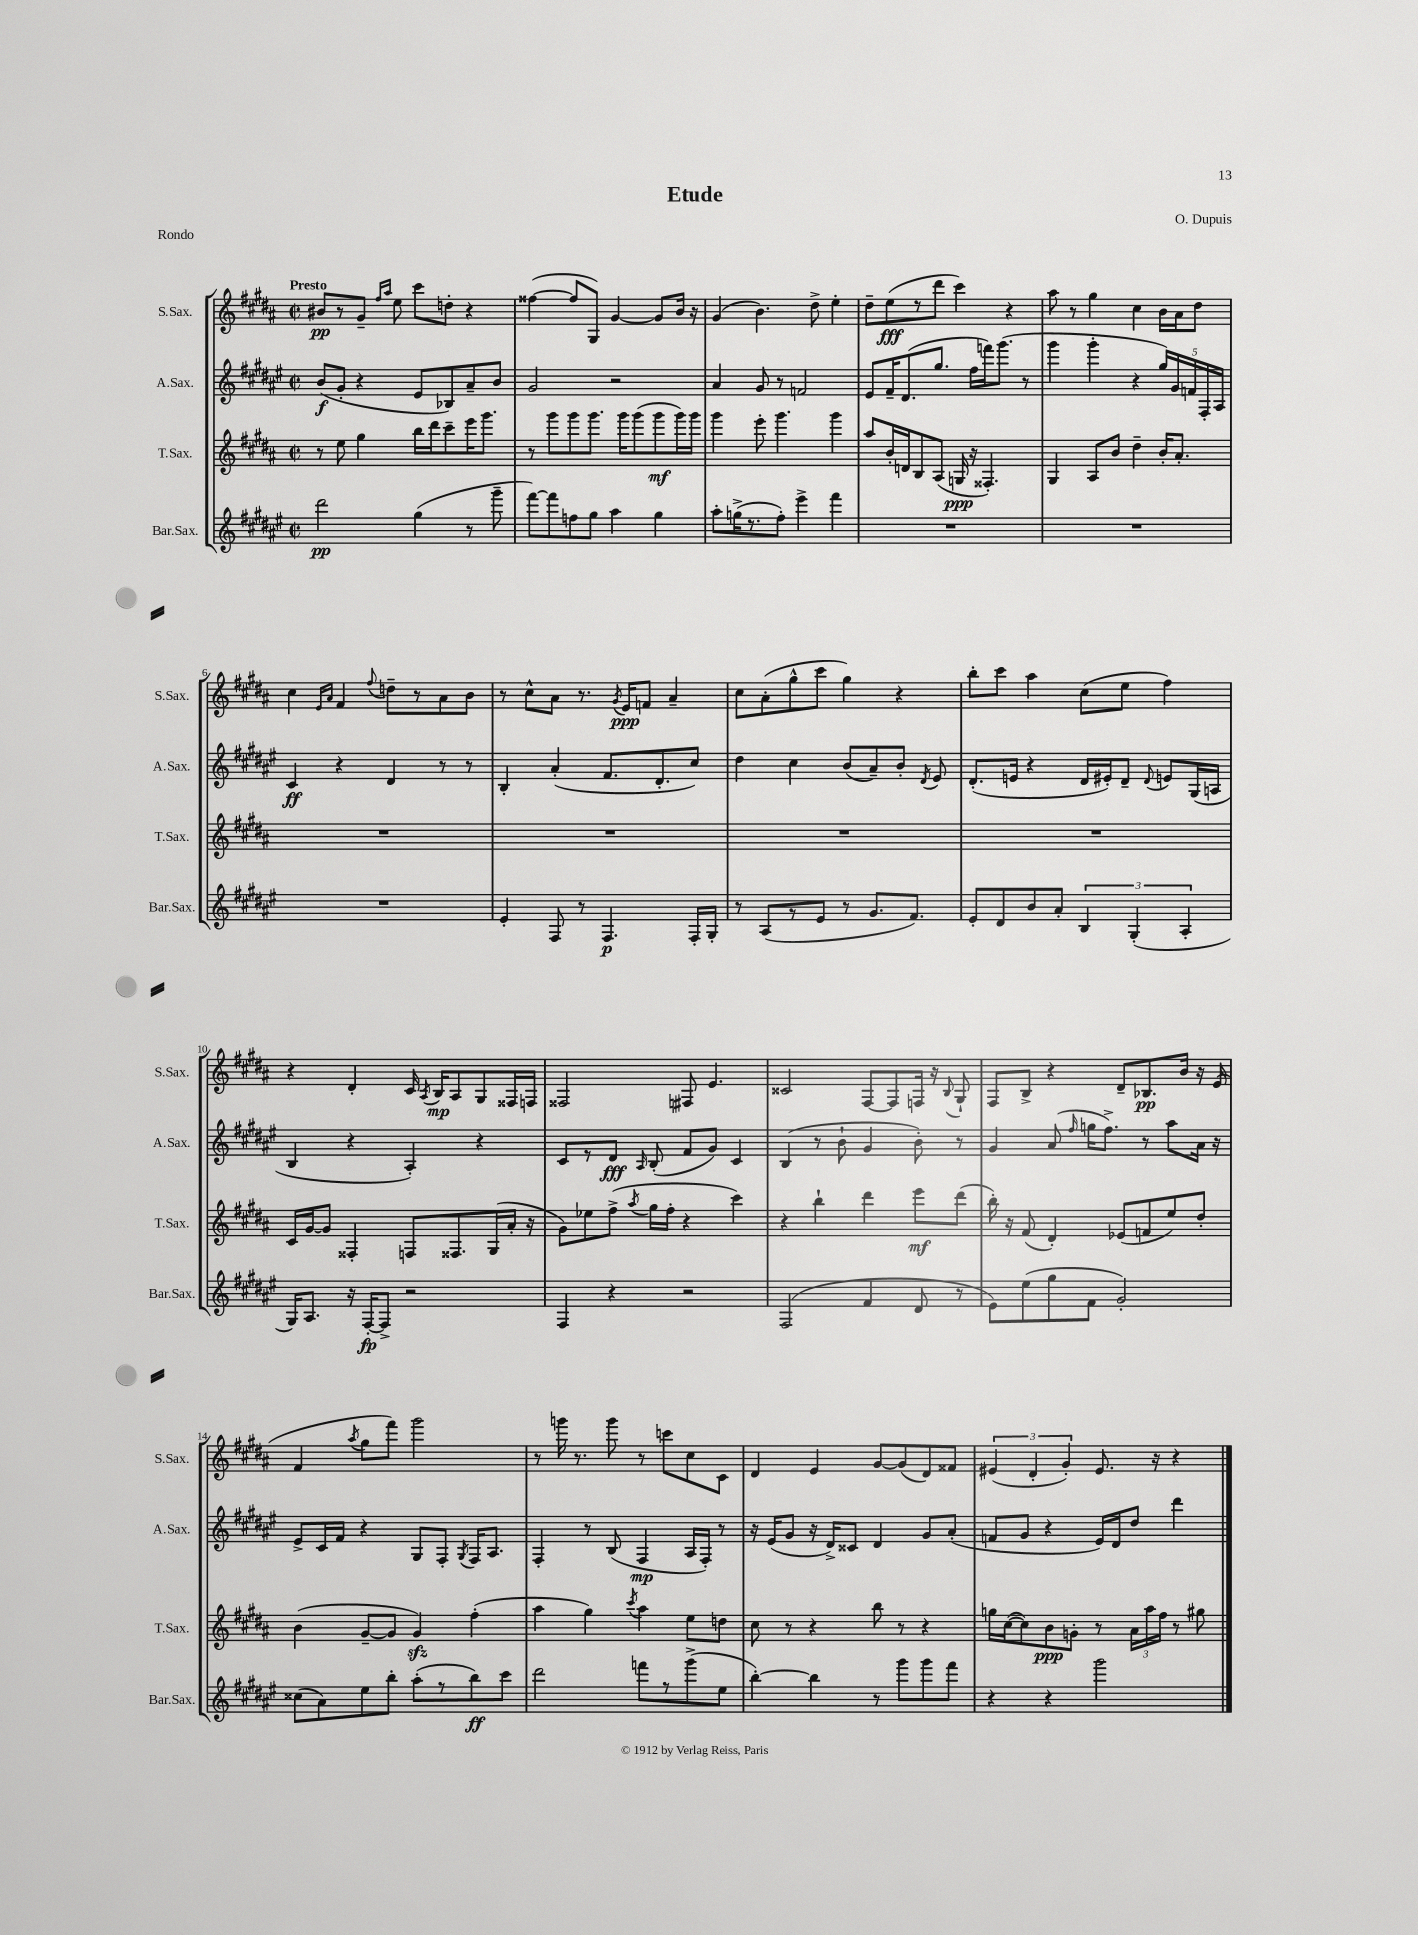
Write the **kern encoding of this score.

**kern	**kern	**kern	**kern
*staff4	*staff3	*staff2	*staff1
*clefG2	*clefG2	*clefG2	*clefG2
*k[f#c#g#d#a#e#]	*k[f#c#g#d#a#]	*k[f#c#g#d#a#e#]	*k[f#c#g#d#a#]
*M2/2	*M2/2	*M2/2	*M2/2
*met(c|)	*met(c|)	*met(c|)	*met(c|)
2ddd#	8r	(8b	8b#
.	8ee	8g#'	8r
.	4gg#	4r	8g#~
.	.	.	16qqff#
.	.	.	16qqaa#
.	.	.	8ee
(4gg#	16bb	8e#	8ccc#
.	16ddd#	.	.
.	8ccc#~	8B-)	8dd'
8r	16eee	8a#~	4r
.	8.ggg#	.	.
8ggg#~	.	8b	.
=	=	=	=
[8fff#)	8r	2g#	([4ff##
8fff#]	8ggg#	.	.
8ff	8ggg#	.	8ff##]
8gg#	8.ggg#	.	8G#)
4aa#	.	2r	[4g#
.	16ggg#	.	.
.	(8ggg#	.	.
4gg#	8ggg#	.	8g#]
.	16ggg#)	.	16b
.	16ggg#	.	16r
=	=	=	=
8aa#'	4ggg#	4a#	(4g#
(16gg^	.	.	.
8.r	.	.	.
.	8eee'	8g#	4.b)
8ff#')	4.ggg#	8r	.
4eee#^	.	2f	.
.	.	.	8dd#^
4fff#	4ggg#	.	4ee'
=	=	=	=
1r	8aa#	8e#	8dd#~
.	16b'	16f#~	(8ee
.	16d	(8.d#	.
.	8B	.	8r
.	(8A#	8.gg#	8ddd#
.	16G	.	4ccc#)
.	16r	16ff#	.
.	4.F##')	16fff)	.
.	.	(8.ggg#	.
.	.	.	4r
.	.	8r	.
=	=	=	=
1r	4G#	4ggg#	8aa#
.	.	.	8r
.	8A#	4ggg#'	4gg#
.	8b	.	.
.	4dd#~	4r	4cc#
.	16b'	20gg#)	16b
.	.	20g#	.
.	8.a#'	.	16a#
.	.	20f	.
.	.	.	8dd#
.	.	20F#'	.
.	.	20A#	.
=	=	=	=
1r	1r	4c#	4cc#
.	.	.	16qqe
.	.	.	16qqa#
.	.	4r	4f#
.	.	.	8qqff#
.	.	4d#	8dd~
.	.	.	8r
.	.	8r	8a#
.	.	8r	8b
=	=	=	=
4e#'	1r	4B'	8r
.	.	.	8cc#^^
8F#	.	(4a#'	8a#
8r	.	.	8.r
4.F#	.	8.f#	.
.	.	.	8qg#
.	.	.	16e
.	.	.	8f
.	.	8.d#'	.
.	.	.	4a#~
16F#'	.	8cc#)	.
16G#'	.	.	.
=	=	=	=
8r	1r	4dd#	8cc#
(8A#	.	.	(8a#'
8r	.	4cc#	8gg#^^
8e#	.	.	8ccc#
8r	.	(8b	4gg#)
8.g#	.	8a#~)	.
.	.	8b'	4r
8.f#)	.	.	.
.	.	8qd#	.
.	.	8e#	.
=	=	=	=
8e#'	1r	(8.d#'	8bb'
8d#	.	.	8ccc#
.	.	16e	.
8b	.	4r	4aa#
8a#'	.	.	.
6B	.	16d#	(8cc#
.	.	16e#')	.
.	.	8d#~	8ee
(6G#'	.	.	.
.	.	8qqd#	.
.	.	8e	4ff#)
6A#'	.	.	.
.	.	(16G#	.
.	.	16A	.
=	=	=	=
16G#)	16c#	4B	4r
8.A#	[16g#	.	.
.	8g#]	.	.
16r	4F##'	4r	4d#'
[16F#'	.	.	.
8F#^]	.	.	.
2r	8F	4A#')	16c#
.	.	.	8qA#
.	.	.	16B
.	8.F##	.	8A#
.	.	4r	8G#
.	(16G#	.	.
.	16a#'	.	16F##
.	16r	.	16F
=	=	=	=
4F#	8g#)	8c#	2F##
.	8ee-	8r	.
4r	(8ff#^	8d#	.
.	8qaa#	16qqA#	.
.	16gg#	(8B'	.
.	16ff#'	.	.
2r	4r	8f#	8F#
.	.	8g#)	4.e
.	4ccc#)	4c#	.
=	=	=	=
(2F#	4r	(4B	2c##
.	4bb`	8r	.
.	.	8b`	.
4f#	4ddd#	4g#	[8F#
.	.	.	8F#]
8d#	8eee	8b')	16F
.	.	.	16r
.	.	.	8qqB
8r	(8ddd#	8r	8G#`
=	=	=	=
8e#)	16bb')	4g#	8F#
.	16r	.	.
(8ee#	(8f#	.	8B^
8gg#	4d#')	(8a#	4r
.	.	16qqff#	.
8f#	.	16gg	.
.	.	8.ff#^)	.
2g#')	(8e-	.	8d#~
.	8f	8r	8.B-
.	8ee)	8aa#	.
.	.	.	16b
.	8dd#'	16a#	16r
.	.	16r	(16e
=	=	=	=
(8cc##	(4b	8e#^	4f#
8a#)	.	16c#	.
.	.	16f#	.
.	.	.	8qaa#
8ee#	[8g#~	4r	8gg#
8bb'	8g#]	.	8fff#)
(8aa#'	4g#)	8G#	2ggg#
8r	.	8F#'	.
.	.	8qG#	.
8bb)	(4ff#'	16F#	.
.	.	8.A#	.
8ccc#	.	.	.
=	=	=	=
2ddd#	4aa#	4F#'	8r
.	.	.	16ggg
.	.	.	8.r
.	4gg#)	8r	.
.	.	(8B	8ggg
.	8qccc#	.	.
8fff	4aa#	4F#	8r
8r	.	.	8ccc
(8ggg#^	8ee	16A#	8cc#
.	.	16F#')	.
8ee#	8dd	8r	8c#
=	=	=	=
[4bb')	8cc#	16r	4d#
.	.	(16e#	.
.	8r	8g#	.
4bb]	4r	16r	4e
.	.	16d#^)	.
.	.	8c##	.
8r	8bb	4d#	[8g#
8ggg#	8r	.	(8g#]
8ggg#	4r	8g#	8d#)
8fff#	.	(8a#'	8f##
=	=	=	=
4r	16gg	8f	(6e#
.	([16cc#	.	.
.	8cc#])	8g#	.
.	.	.	6d#'
4r	8b	4r	.
.	.	.	6g#')
.	8g'	.	.
2ggg#	8r	16e#)	8.e#
.	.	16d#	.
.	24a#	8dd#	.
.	24aa#	.	.
.	.	.	16r
.	24ff#	.	.
.	8r	4ddd#	4r
.	8gg#	.	.
==	==	==	==
*-	*-	*-	*-
